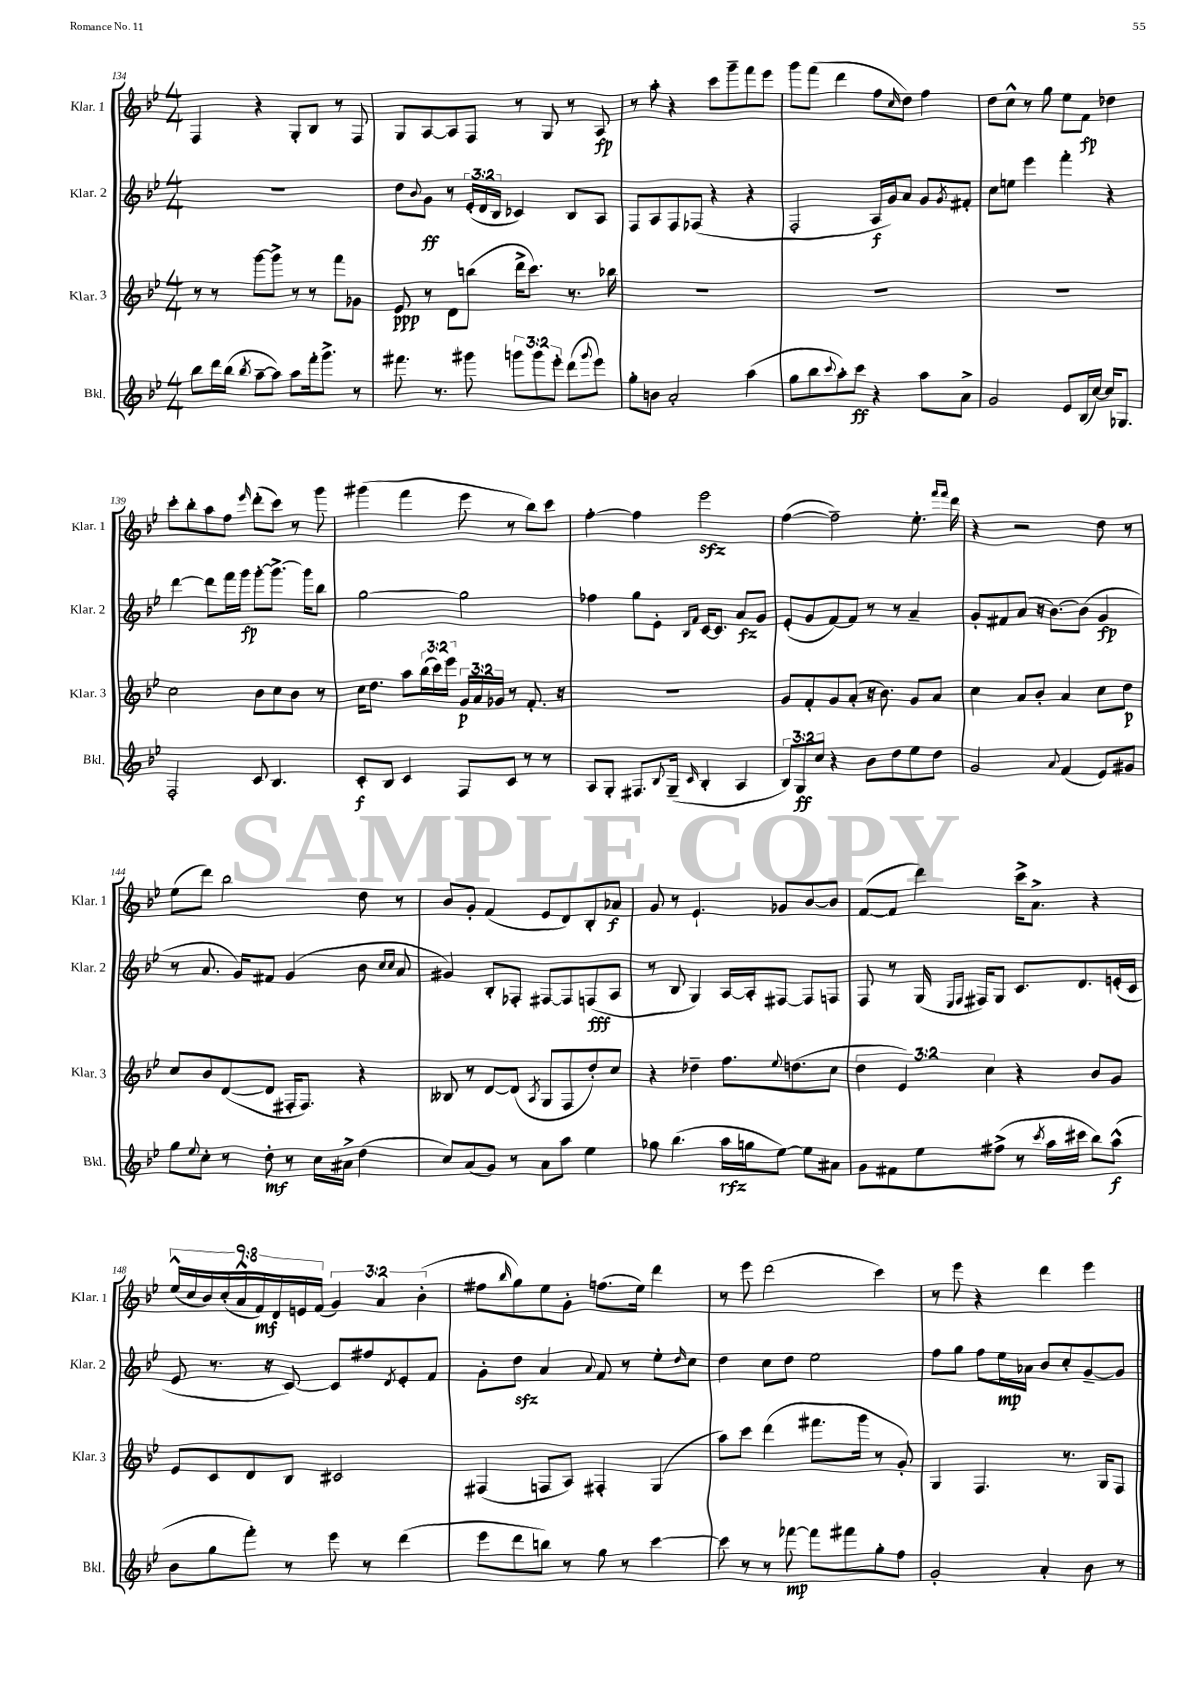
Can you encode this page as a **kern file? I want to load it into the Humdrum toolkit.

**kern	**dynam	**kern	**dynam	**kern	**dynam	**kern	**dynam
*part4	*part4	*part3	*part3	*part2	*part2	*part1	*part1
*staff4	*staff4	*staff3	*staff3	*staff2	*staff2	*staff1	*staff1
*I"Bkl.	*	*I"Klar. 3	*	*I"Klar. 2	*	*I"Klar. 1	*
*I'Bkl.	*	*I'Klar. 3	*	*I'Klar. 2	*	*I'Klar. 1	*
*clefG2	*	*clefG2	*	*clefG2	*	*clefG2	*
*k[b-e-]	*	*k[b-e-]	*	*k[b-e-]	*	*k[b-e-]	*
*M4/4	*	*M4/4	*	*M4/4	*	*M4/4	*
=134	=134	=134	=134	=134	=134	=134	=134
8bb-\L	.	8r	.	1r	.	4F/	.
16ddd\L	.	8r	.	.	.	.	.
(16bb-\JJ	.	.	.	.	.	.	.
8qbb-/	.	.	.	.	.	.	.
[8aa~\L	.	[8ggg\L	.	.	.	4r	.
8aa\J])	.	8ggg^\J]	.	.	.	.	.
8aa\L	.	8r	.	.	.	8G'/L	.
16fff'\k	.	8r	.	.	.	8B-/J	.
8.ggg^\J	.	.	.	.	.	.	.
.	.	8fff\L	.	.	.	8r	.
8r	.	8g-X\J	.	.	.	8F/	.
=135	=135	=135	=135	=135	=135	=135	=135
8.fff#X\	.	8e-/	ppp	8dd\L	.	8G/L	.
.	.	.	.	8qqb-/	.	.	.
.	.	8r	.	8g\J	ff	[8A/	.
8.r	.	.	.	.	.	.	.
.	.	8d\L	.	8r	.	8A/]	.
8ggg#X\	.	(8bbn\J	.	(24e-'/LL	.	8F/J	.
.	.	.	.	24d/	.	.	.
.	.	.	.	24B-/JJ	.	.	.
12gggn\L	.	16ddd^\KL	.	4c-X/)	.	8r	.
.	.	8.ccc\J)	.	.	.	.	.
12ggg\	.	.	.	.	.	.	.
.	.	.	.	.	.	8G/	.
12eee-'\J	.	.	.	.	.	.	.
(8ddd\L	.	8.r	.	8B-/L	.	8r	.
8qqggg/	.	.	.	.	.	.	.
8eee-\J)	.	.	.	8A/J	.	8A/	fp
.	.	16bb-X\	.	.	.	.	.
=136	=136	=136	=136	=136	=136	=136	=136
8gg'\L	.	1r	.	8F/L	.	8r	.
8bn\J	.	.	.	8A/	.	8aa'\	.
2a'/	.	.	.	8F/	.	4r	.
.	.	.	.	(8F-X/J	.	.	.
.	.	.	.	4r	.	8ccc\L	.
.	.	.	.	.	.	8ggg~\	.
(4aa\	.	.	.	4r	.	8fff\	.
.	.	.	.	.	.	8eee-\J	.
=137	=137	=137	=137	=137	=137	=137	=137
8gg\L	.	1r	.	2F'/	.	8ggg\L	.
8bb-\	.	.	.	.	.	(8fff\J	.
8qqccc/	.	.	.	.	.	.	.
8aa'\)	.	.	.	.	.	4ddd\	.
8ccc\J	ff	.	.	.	.	.	.
4r	.	.	.	16A/LL	f	8ff\L	.
.	.	.	.	16g/J)	.	.	.
.	.	.	.	.	.	16qqcc/	.
.	.	.	.	8a/J	.	8dd\J)	.
8aa\L	.	.	.	8g/L	.	4ff\	.
.	.	.	.	8qg/	.	.	.
8a^\J	.	.	.	8f#X'/J	.	.	.
=138	=138	=138	=138	=138	=138	=138	=138
2g/	.	1r	.	8cc\L	.	8dd\L	.
.	.	.	.	8een\J	.	8cc^^\J	.
.	.	.	.	4eee-\	.	8r	.
.	.	.	.	.	.	8gg\	.
8e-/L	.	.	.	4fff'\	.	8ee-\L	.
(16B-/L	.	.	.	.	.	8f\J	fp
[16cc/JJ)	.	.	.	.	.	.	.
16cc/KL]	.	.	.	4r	.	4dd-X\	.
8.G-X/J	.	.	.	.	.	.	.
!!LO:LB:g=z
=139	=139	=139	=139	=139	=139	=139	=139
2F'/	.	2cc\	.	[4ddd\	.	8ccc'\L	.
.	.	.	.	.	.	8bb-'\	.
.	.	.	.	8ddd\L]	.	8aa\	.
.	.	.	.	16fff\L	.	8ff\J	.
.	.	.	.	16ggg\JJ	fp	.	.
.	.	.	.	.	.	16qqeee-/	.
8c/	.	8b-\L	.	[8ggg'\L	.	(8ddd'\L	.
4.B-/	.	8cc\	.	8.ggg^\J_	.	8ccc\J)	.
.	.	8b-\J	.	.	.	8r	.
.	.	.	.	16ggg\KL]	.	.	.
.	.	8r	.	8bb-\J	.	8ggg\	.
=140	=140	=140	=140	=140	=140	=140	=140
8c'/L	f	16cc\KL	.	[2gg\	.	(4ggg#X\	.
.	.	8.dd\J	.	.	.	.	.
8B-/J	.	.	.	.	.	.	.
4c/	.	8aa\L	.	.	.	4fff\	.
.	.	(24bb-\L	.	.	.	.	.
.	.	24ccc\)	.	.	.	.	.
.	.	24eee-\JJ	.	.	.	.	.
8F/L	.	24g/LL	p	2gg\]	.	8eee-\	.
.	.	24a/	.	.	.	.	.
.	.	24g-X/JJ	.	.	.	.	.
8c/J	.	8r	.	.	.	8r	.
8r	.	8.f'/	.	.	.	8bb-\L)	.
8r	.	.	.	.	.	8ccc\J	.
.	.	16r	.	.	.	.	.
=141	=141	=141	=141	=141	=141	=141	=141
8A/L	.	1r	.	4ff-X\	.	[4ff'\	.
8G'/J	.	.	.	.	.	.	.
8.F#X/L	.	.	.	8gg\L	.	4ff\]	.
.	.	.	.	8e-'\J	.	.	.
8qqB-/	.	.	.	.	.	.	.
(16G~/Jk	.	.	.	.	.	.	.
.	.	.	.	16qqB-/LL	.	.	.
16qqc/	.	.	.	16qqf/JJ	.	.	.
4B-'/	.	.	.	[16c/KL	.	2eee-zz\	.
.	.	.	.	8.c/J]	.	.	.
4A/	.	.	.	8a/L	fz	.	.
.	.	.	.	8g/J	.	.	.
=142	=142	=142	=142	=142	=142	=142	=142
12B-/L)	.	8g/L	.	(8e-'/L	.	([4ff\	.
12G/	ff	.	.	.	.	.	.
.	.	8f'/	.	8g/	.	.	.
12cc/J	.	.	.	.	.	.	.
4r	.	8g/	.	[8f/)	.	2ff~\])	.
.	.	(8a'/J	.	8f/J]	.	.	.
8b-\L	.	16r	.	8r	.	.	.
.	.	8.b-\)	.	.	.	.	.
8dd\	.	.	.	8r	.	.	.
8ee-\	.	8g/L	.	4a~/	.	8.ee-'\	.
8dd\J	.	8a/J	.	.	.	.	.
.	.	.	.	.	.	16qqfff/LL	.
.	.	.	.	.	.	16qqfff/JJ	.
.	.	.	.	.	.	16ddd\	.
=143	=143	=143	=143	=143	=143	=143	=143
2g/	.	4cc\	.	8g'/L	.	4r	.
.	.	.	.	8f#X/	.	.	.
.	.	8a/L	.	(8a/J	.	2r	.
.	.	8b-'/J	.	16r	.	.	.
.	.	.	.	[8.b-\L)	.	.	.
8qqa/	.	.	.	.	.	.	.
(4f/	.	4a/	.	.	.	.	.
.	.	.	.	(8b-\J]	.	.	.
8e-/L)	.	8cc\L	.	4g/	fp	8dd\	.
8g#X/J	.	8dd\J	p	.	.	8r	.
!!LO:LB:g=z
=144	=144	=144	=144	=144	=144	=144	=144
8gg\L	.	8cc/L	.	8r	.	(8ee-\L	.
8qqee-/	.	.	.	.	.	.	.
8cc'\J	.	8b-/	.	8.a/	.	8ddd\J)	.
8r	.	([8d/	.	.	.	2bb-\	.
.	.	.	.	16g/KL)	.	.	.
8dd'\	mf	8d/J]	.	8f#X/J	.	.	.
8r	.	16F#X'/KL	.	(4g/	.	.	.
.	.	8.F#/J)	.	.	.	.	.
16cc\LL	.	.	.	.	.	.	.
16a#X^\JJ	.	.	.	.	.	.	.
(4dd\	.	4r	.	8b-\	.	8dd\	.
.	.	.	.	16qqcc/LL	.	.	.
.	.	.	.	16qqcc/JJ	.	.	.
.	.	.	.	8a/	.	8r	.
=145	=145	=145	=145	=145	=145	=145	=145
8cc/L)	.	8B--X/	.	4g#X/)	.	8b-/L	.
(8a/	.	8r	.	.	.	8g'/J	.
8g/J)	.	[8d/L	.	8B-'/L	.	(4f/	.
8r	.	(8d/J]	.	8F-X'/J	.	.	.
.	.	8qA/	.	.	.	.	.
8a\L	.	8G/L	.	[8F#X/L	.	8e-/L	.
8aa\J	.	8F/	.	8F#/]	.	8d/)	.
4ee-\	.	8dd'/)	.	(8Fn/	fff	8B-'/	.
.	.	8cc/J	.	8A/J	.	8a-X/J	f
=146	=146	=146	=146	=146	=146	=146	=146
8gg-X\	.	4r	.	8r	.	8g/	.
(4.bb-\	.	.	.	8B-/	.	8r	.
.	.	4dd-X~\	.	4G/)	.	4.e-`/	.
16aa\LL	rfz	8.ff\L	.	[16A/LL	.	.	.
16ggn\J	.	.	.	16A'/J]	.	.	.
[8ee-\J)	.	.	.	[8F#X/J	.	8g-X/L	.
.	.	8qqee-/	.	.	.	.	.
.	.	(8.ddn\	.	.	.	.	.
8ee-\L]	.	.	.	8F#/L]	.	[8b-/	.
8a#X\J	.	8cc\J	.	8Fn/J	.	8b-/J]	.
=147	=147	=147	=147	=147	=147	=147	=147
8g\L	.	6dd\	.	8F/	.	([8f/L	.
8f#X\	.	.	.	8r	.	8f/J]	.
.	.	6e-/)	.	.	.	.	.
8ee-\	.	.	.	(16G/	.	4ddd\)	.
.	.	.	.	16qqE-/LL	.	.	.
.	.	.	.	16qqF/JJ	.	.	.
.	.	.	.	16F#X/KL)	.	.	.
.	.	6cc\	.	.	.	.	.
(8ff#X^\J	.	.	.	8G/J	.	.	.
8r	.	4r	.	8.c/L	.	16ccc^\KL	.
.	.	.	.	.	.	8.a^\J	.
8qccc/	.	.	.	.	.	.	.
16aa\LL	.	.	.	.	.	.	.
16ccc#X\JJ	.	.	.	8.d/	.	.	.
8bb-\L)	.	8b-/L	.	.	.	4r	.
(8aa^^\J	f	8g/J	.	(16en'/L	.	.	.
.	.	.	.	16c/JJ	.	.	.
!!LO:LB:g=z
=148	=148	=148	=148	=148	=148	=148	=148
8b-\L	.	8e-/L	.	8e-/	.	(18ee-^^/LL	.
.	.	.	.	.	.	18cc/	.
.	.	.	.	.	.	18b-/)	.
8gg\	.	8c/	.	8.r	.	.	.
.	.	.	.	.	.	(18cc'/	.
.	.	.	.	.	.	18a^^/	.
8fff'\J)	.	8d/	.	.	.	.	.
.	.	.	.	.	.	18f/)	mf
.	.	.	.	16r	.	.	.
.	.	.	.	.	.	18d/	.
8r	.	8B-/J	.	[8c/)	.	.	.
.	.	.	.	.	.	18en/	.
.	.	.	.	.	.	(18f/JJ	.
8eee-\	.	2c#X/	.	8c/L]	.	6g/)	.
8r	.	.	.	8ff#X/	.	.	.
.	.	.	.	.	.	6a/	.
.	.	.	.	8qd/	.	.	.
(4ddd\	.	.	.	8e-'/	.	.	.
.	.	.	.	.	.	(6b-'\	.
.	.	.	.	8f/J	.	.	.
=149	=149	=149	=149	=149	=149	=149	=149
8eee-\L	.	(4F#X/	.	8g'\L	.	8ff#X\L	.
.	.	.	.	.	.	16qqbb-/	.
8ddd\	.	.	.	8ddzz\J	.	8gg\)	.
8bbn\J)	.	8Fn/L	.	4a/	.	8ee-\	.
8r	.	8A/J)	.	.	.	8g'\J	.
.	.	.	.	8qqa/	.	.	.
8gg\	.	4F#X'/	.	8f/	.	(8.ffn\L	.
8r	.	.	.	8r	.	.	.
.	.	.	.	.	.	16ee-\Jk)	.
[4ccc\	.	(4G/	.	8ee-'\L	.	4ddd\	.
.	.	.	.	16qqdd/	.	.	.
.	.	.	.	8cc\J	.	.	.
=150	=150	=150	=150	=150	=150	=150	=150
8ccc\]	.	8aa\L)	.	4dd\	.	8r	.
8r	.	8ccc\J	.	.	.	8eee-\	.
8r	.	(4ddd\	.	8cc\L	.	(2ddd\	.
[8fff-X\	mp	.	.	8dd\J	.	.	.
8fff-\L]	.	8.fff#X\L	.	2ee-\	.	.	.
8fff#X\	.	.	.	.	.	.	.
.	.	16ggg\Jk	.	.	.	.	.
8gg'\	.	8r	.	.	.	4ccc\)	.
8ff\J	.	8g'/)	.	.	.	.	.
=151	=151	=151	=151	=151	=151	=151	=151
2g'/	.	4G/	.	8ff\L	.	8r	.
.	.	.	.	8gg\J	.	8eee-\	.
.	.	4.F/	.	8ff\L	.	4r	.
.	.	.	.	16ee-\L	mp	.	.
.	.	.	.	16a-X\JJ	.	.	.
4a'/	.	.	.	8b-/L	.	4ddd\	.
.	.	8.r	.	8cc'/	.	.	.
8b-\	.	.	.	[8g~/	.	4eee-\	.
.	.	16G/KL	.	.	.	.	.
8r	.	8F/J	.	8g/J]	.	.	.
==	==	==	==	==	==	==	==
*-	*-	*-	*-	*-	*-	*-	*-
